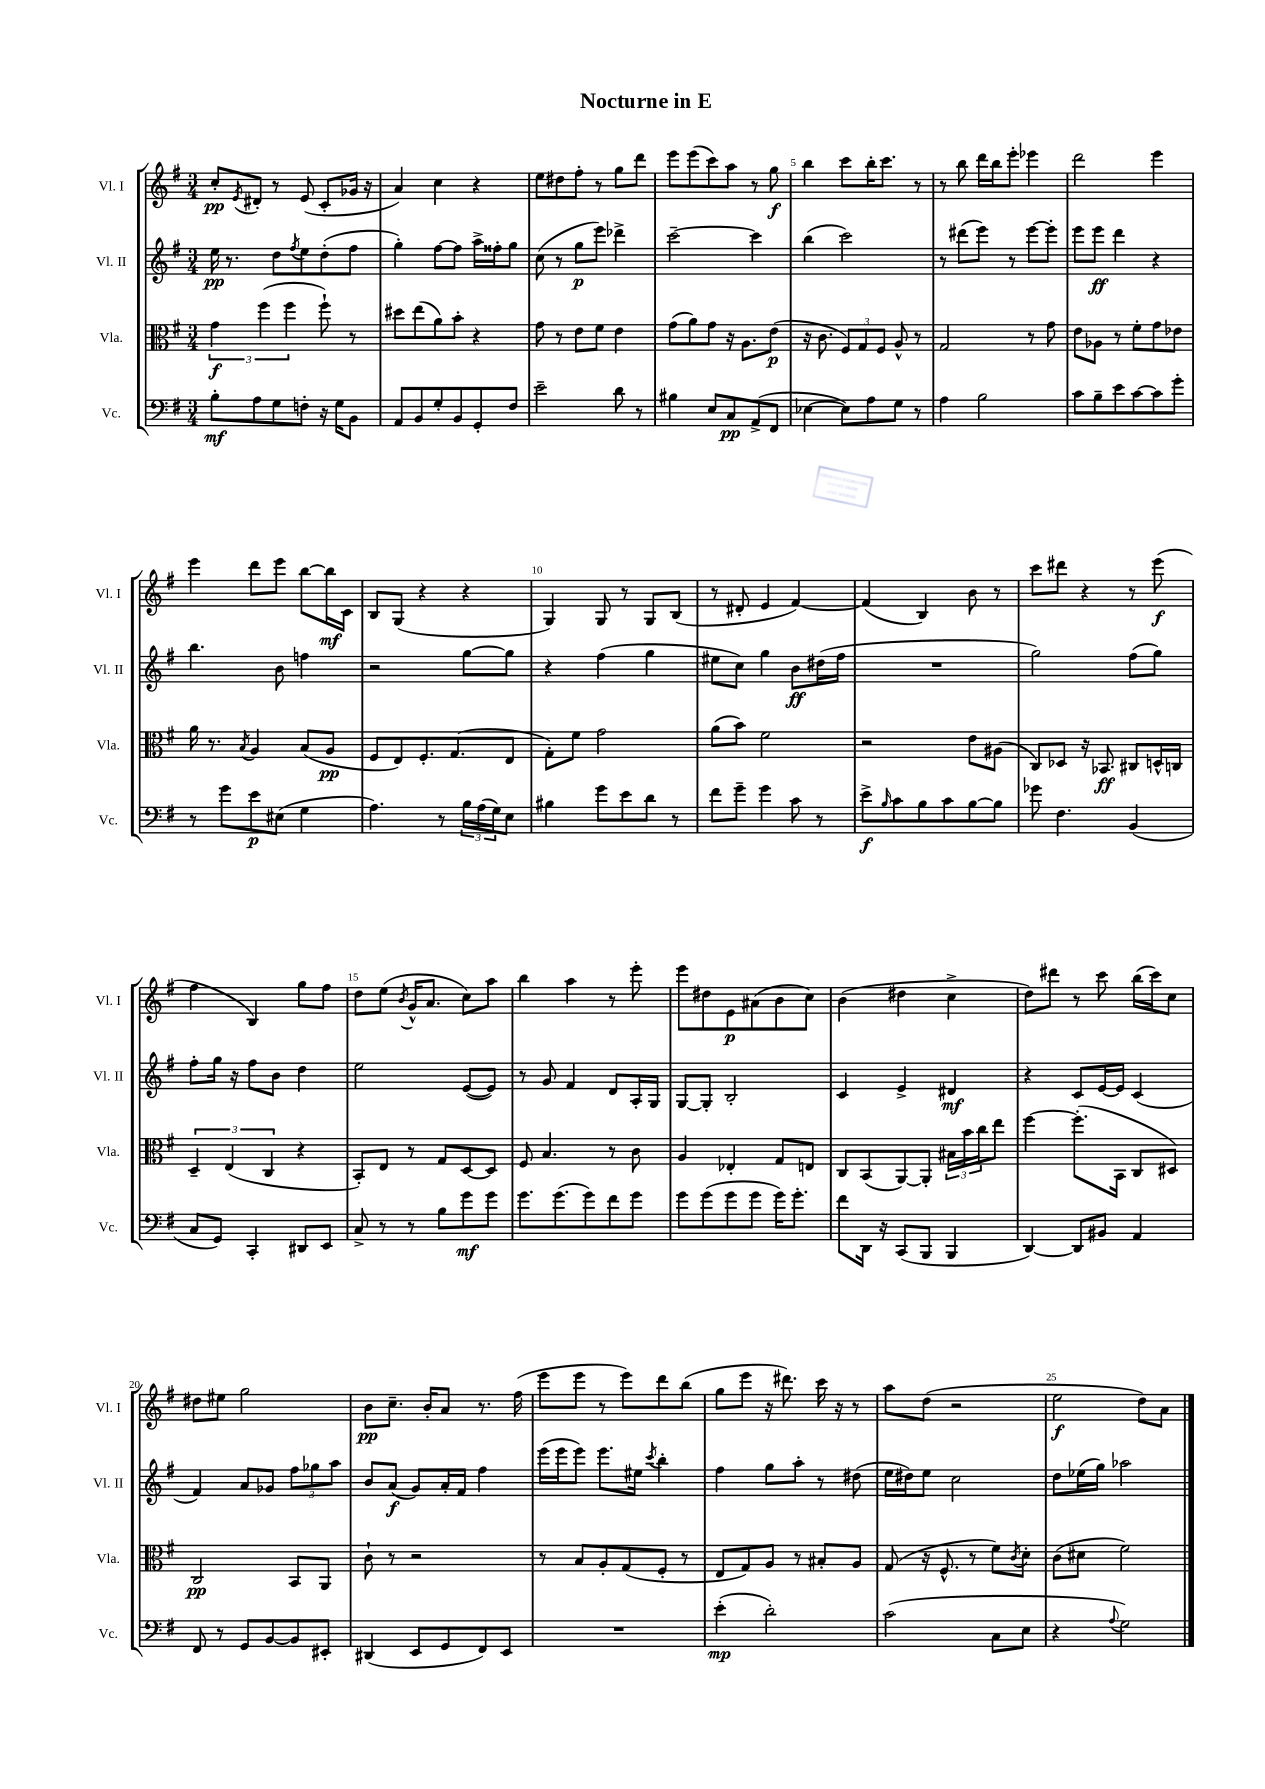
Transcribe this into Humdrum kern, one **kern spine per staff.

**kern	**kern	**kern	**kern
*staff4	*staff3	*staff2	*staff1
*clefF4	*clefC3	*clefG2	*clefG2
*k[f#]	*k[f#]	*k[f#]	*k[f#]
*M3/4	*M3/4	*M3/4	*M3/4
8B'\L	6g\	16ee\	8cc'/L
.	.	8.r	.
.	.	.	8qe/
8A\	.	.	8d#'/J
.	(6ff#\	.	.
8G\	.	8dd\L	8r
.	6ff#\	.	.
.	.	8qff#/	.
8F'\J	.	8ee\	(8e/
16r	8ff#`\)	(8dd'\	8c'/L
16G\LK	.	.	.
8BB\J	8r	8ff#\J	16g-/Jk
.	.	.	16r
=	=	=	=
8AA/L	8dd#\L	4gg'\)	4a/)
8BB/	(8ee\	.	.
8G'/	8a\)	[8ff#\L	4cc\
8BB/	8b'\J	8ff#\]J	.
8GG'/	4r	16aa^\LL	4r
.	.	16ff##'\J	.
8F#/J	.	8gg\J	.
=	=	=	=
2e~\	8g\	(8cc\	8ee\L
.	8r	8r	8dd#\
.	8e\L	8gg\L	8ff#'\J
.	8f#\J	8eee\J)	8r
8d\	4e\	4ddd-^\	8gg\L
8r	.	.	8ddd\J
=	=	=	=
4B#\	(8g\L	[2ccc~\	8eee\L
.	8a\)	.	(8eee\
8E/L	8g\J	.	8ccc\)
8C/	16r	.	8aa\J
.	8.A\L	.	.
(8AA^/	.	4ccc\]	8r
8FF#/J	(8e\J	.	8gg\
=	=	=	=
[4E-\	16r	(4bb\	4bb\
.	8.c\	.	.
8E-\]L)	12F#/L)	2ccc\)	8ccc\L
.	12G/	.	.
8A\	.	.	16bb'\K
.	12F#/J	.	.
.	.	.	8.ccc\J
8G\J	8A^^/	.	.
8r	8r	.	8r
=	=	=	=
4A\	2G/	8r	8r
.	.	(8ddd#\L	8bb\
2B\	.	8eee\J)	16ddd\LL
.	.	.	16bb\J
.	.	8r	8eee'\J
.	8r	[8eee\L	4eee-\
.	8g\	8eee'\]J	.
=	=	=	=
8c\L	8e\L	8eee\L	2ddd\
8B~\	8A-\J	8eee\J	.
8e\	8r	4ddd\	.
[8c\	8f#'\L	.	.
8c\]	8g\	4r	4eee\
8g'\J	8e-\J	.	.
=	=	=	=
8r	16a\	4.bb\	4eee\
.	8.r	.	.
8g\L	.	.	.
.	8qB/	.	.
8e\	4A/	.	8ddd\L
(8E#\J	.	8b\	8eee\J
4G\	(8B/L	4ff\	[8bb\L
.	8A/J	.	16bb\]L
.	.	.	16c\JJ
=	=	=	=
4.A\)	8F#/L	2r	8B/L
.	8E/)	.	(8G/J
.	8.F#'/	.	4r
8r	.	.	.
.	(8.G/	.	.
24B\LL	.	[8gg\L	4r
(24A\	.	.	.
24G\J)	.	.	.
8E\J	8E/J	8gg\]J	.
=	=	=	=
4B#\	8G'\L)	4r	4G/)
.	8f#\J	.	.
8g\L	2g\	(4ff#\	8G/
8e\	.	.	8r
8d\J	.	4gg\	8G/L
8r	.	.	(8B/J
=	=	=	=
8f#\L	(8a\L	8ee#\L	8r
8g~\J	8b\J)	8cc\J)	8d#'/
4g\	2f#\	4gg\	4e/
8c\	.	8b\L	[4f#/)
8r	.	(16dd#\L	.
.	.	16ff#\JJ	.
=	=	=	=
8e^\L	2r	2.r	(4f#/]
16qqB/	.	.	.
8c\	.	.	.
8B\	.	.	4B/)
8c\	.	.	.
[8B\	8e\L	.	8b\
8B\]J	(8A#\J	.	8r
=	=	=	=
8g-\	8C/L)	2gg\)	8ccc\L
4.F#\	8D-/J	.	8ddd#\J
.	16r	.	4r
.	8.BB-/	.	.
(4BB/	8C#/L	(8ff#\L	8r
.	16D^^/L	8gg\J)	(8eee\
.	16C/JJ	.	.
=	=	=	=
8C/L	6D~/	8ff#'\L	4ff#\
8GG/J)	.	16gg\Jk	.
.	(6E/	.	.
.	.	16r	.
4CC'/	.	8ff#\L	4B/)
.	6C/	.	.
.	.	8b\J	.
8DD#/L	4r	4dd\	8gg\L
8EE/J	.	.	8ff#\J
=	=	=	=
8C^/	8BB'/L)	2ee\	8dd\L
8r	8E/J	.	(8ee\J
.	.	.	8qb/
8r	8r	.	16g^^/LK
.	.	.	8.a/J
8B\L	8G/L	.	.
8g\	[8D/	([8e/L	8cc\L)
8g\J	8D/]J	8e/]J)	8aa\J
=	=	=	=
8.g\L	8F#/	8r	4bb\
.	4.B/	8g/	.
(8.g\	.	.	.
.	.	4f#/	4aa\
8g\)	.	.	.
8f#\	8r	8d/L	8r
8g\J	8c\	16A'/L	8eee'\
.	.	16G/JJ	.
=	=	=	=
8g\L	4A/	[8G/L	8eee\L
(8g\	.	8G'/]J	8dd#\
8g\	4E-'/	2B'/	8e\
8g\J	.	.	(8a#\
16g\LK)	8G/L	.	8b\
8.g'\J	.	.	.
.	8E/J	.	8cc\J)
=	=	=	=
8f#\L	8C/L	4c/	(4b\
16DD\Jk	(8BB/	.	.
16r	.	.	.
(8CC/L	[8AA/)	4e^/	4dd#\
8BBB/J	8AA'/]J	.	.
4BBB/	24B#\LL	4d#/	4cc^\
.	24b\	.	.
.	24cc\J	.	.
.	8ee\J	.	.
=	=	=	=
[4DD/)	[4ff#\	4r	8dd\L)
.	.	.	8ddd#\J
8DD/]L	(8.ff#'\]L	8c/L	8r
8BB#/J	.	[16e/L	8ccc\
.	16BB\Jk	16e/]JJ	.
4AA/	8C/L	(4c/	(16bb\LL
.	.	.	16ccc\J)
.	8D#/J)	.	8cc\J
=	=	=	=
8FF#/	2C/	4f#/)	8dd#\L
8r	.	.	8ee#\J
8GG/L	.	8a/L	2gg\
[8BB/	.	8g-/J	.
8BB/]	8BB/L	12ff#\L	.
.	.	12gg-\	.
8EE#'/J	8AA/J	.	.
.	.	12aa\J	.
=	=	=	=
(4DD#/	8c`\	8b/L	8b\L
.	8r	(8a/J	8.cc~\J
8EE/L	2r	8g/L)	.
.	.	.	16b'/LK
8GG/	.	16a'/L	8a/J
.	.	16f#/JJ	.
8FF#/)	.	4ff#\	8.r
8EE/J	.	.	.
.	.	.	(16ff#\
=	=	=	=
2.r	8r	(16eee\LL	8eee\L
.	.	16eee\J	.
.	8B/L	8eee\J)	8eee\J
.	8A'/	8.eee\L	8r
.	(8G/	.	8eee\L)
.	.	16ee#\Jk	.
.	.	8qccc/	.
.	8F#'/J	4bb'\	8ddd\
.	8r	.	(8bb\J
=	=	=	=
(4e'\	8E/L	4ff#\	8gg\L
.	8G/)	.	8eee\J
2d'\)	8A/J	8gg\L	16r
.	.	.	8.ddd#\)
.	8r	8aa'\J	.
.	8B#'/L	8r	16ccc\
.	.	.	16r
.	8A/J	(8dd#\	8r
=	=	=	=
(2c\	(8G/	16ee\LL	8aa\L
.	.	16dd#\J)	.
.	16r	8ee\J	(8dd\J
.	8.F#^^/	.	.
.	.	2cc\	2r
.	8r	.	.
8C\L	8f#\L)	.	.
.	8qc/	.	.
8E\J	8d'\J	.	.
=	=	=	=
4r	(8c\L	8dd\L	2ee\
.	8d#\J	(16ee-\L	.
.	.	16gg\JJ)	.
8qqA/	.	.	.
2G\)	2f#\)	2aa-\	.
.	.	.	8dd\L)
.	.	.	8a\J
==	==	==	==
*-	*-	*-	*-
